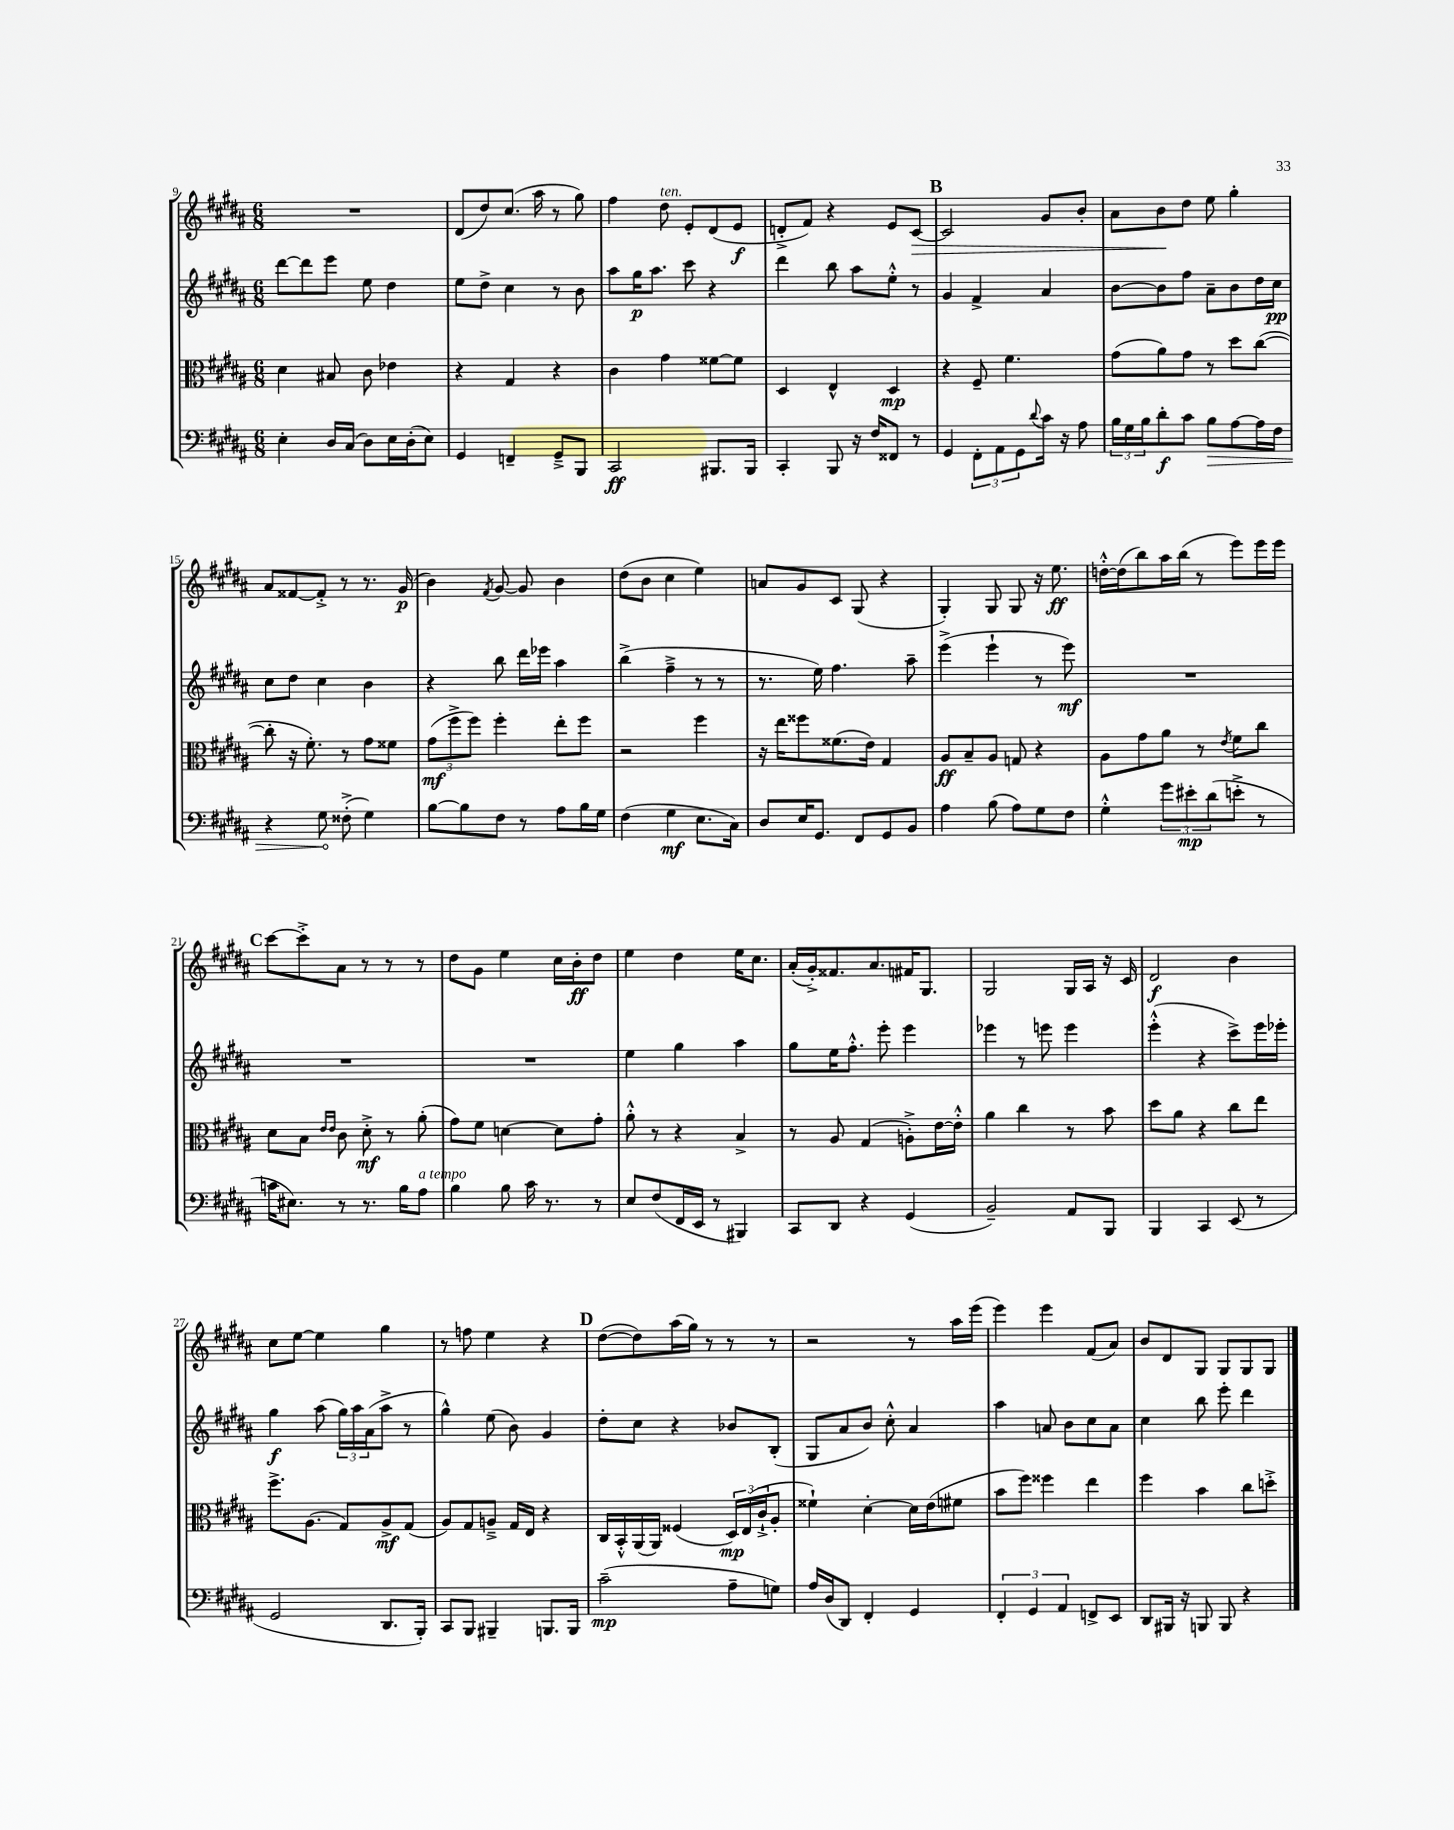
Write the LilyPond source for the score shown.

<<
\new StaffGroup <<
\new Staff = "s0" {
    \clef treble \key b \major \numericTimeSignature \time 6/8
    R2. |
    dis'8( dis''8) cis''8.( ais''16 r8 gis''8) |
    fis''4 dis''8^\markup { \italic "ten." } e'8-. dis'8( e'8\f |
    d'8-.-> fis'8) r4 e'8 cis'8~\> |
    \mark \markup { \bold "B" } cis'2 gis'8 b'8-. |
    ais'8 b'8\! dis''8 e''8 gis''4-. |
    ais'8 fisis'8~ fisis'8-.-> r8 r8. gis'16\p( |
    b'4) \acciaccatura { fis'8 } gis'8~ gis'8 b'4 |
    dis''8( b'8 cis''4 e''4) |
    a'8 gis'8 cis'8 gis8( r4 |
    gis4-.) gis8 gis8 r16 e''8.\ff |
    d''16~-.-^ d''16( b''8) ais''16 b''16( r8 e'''8) e'''16 e'''16 |
    \mark \markup { \bold "C" } cis'''8~ cis'''8-.-> ais'8 r8 r8 r8 |
    dis''8 gis'8 e''4 cis''16 b'16-.\ff dis''8 |
    e''4 dis''4 e''16 cis''8. |
    ais'16-.( gis'16-.->) fisis'8. ais'8. fis'16 gis8. |
    gis2 gis16 ais16 r16 cis'16 |
    dis'2\f b'4 |
    cis''8 e''8~ e''4 gis''4 |
    r8 f''8 e''4 r4 |
    \mark \markup { \bold "D" } dis''8~( dis''8) ais''16( gis''16) r8 r8 r8 |
    r2 r8 ais''16 e'''16( |
    e'''4) e'''4 fis'8( ais'8) |
    b'8 dis'8 gis8 gis8 gis8 gis8 \bar "|." |
}
\new Staff = "s1" {
    \clef treble \key b \major \numericTimeSignature \time 6/8
    dis'''8~ dis'''8 e'''8 e''8 dis''4 |
    e''8 dis''8-> cis''4 r8 b'8 |
    ais''8 gis''16\p ais''8. cis'''8 r4 |
    dis'''4 b''8 ais''8 e''8-.-^ r8 |
    \mark \markup { \bold "B" } gis'4 fis'4-> ais'4 |
    b'8~ b'8 fis''8 ais'8-- b'8 dis''16 cis''16\pp |
    cis''8 dis''8 cis''4 b'4 |
    r4 b''8 dis'''16 ees'''16 ais''4 |
    b''4->( fis''4---> r8 r8 |
    r8. e''16) fis''4. ais''8-- |
    e'''4->( e'''4-! r8 e'''8\mf) |
    R2. |
    \mark \markup { \bold "C" } R2. |
    R2. |
    e''4 gis''4 ais''4 |
    gis''8 e''16 fis''8.-.-^ e'''8-. e'''4 |
    ees'''4 r8 e'''8 e'''4 |
    e'''4-.-^( r4 cis'''8->) e'''16 ees'''16-. |
    gis''4\f ais''8( \tuplet 3/2 { gis''16) ais''16 ais'16( } ais''8-> r8 |
    gis''4-^) e''8( b'8) gis'4 |
    \mark \markup { \bold "D" } dis''8-. cis''8 r4 bes'8 b8-.( |
    gis8 ais'8 b'8) cis''8-.-^ ais'4 |
    ais''4 a'8 b'8 cis''8 a'8 |
    cis''4 b''8 e'''8-. dis'''4 \bar "|." |
}
\new Staff = "s2" {
    \clef alto \key b \major \numericTimeSignature \time 6/8
    dis'4 bis8 cis'8 ees'4 |
    r4 gis4 r4 |
    cis'4 gis'4 fisis'8~ fisis'8 |
    dis4 e4-^ dis4\mp |
    \mark \markup { \bold "B" } r4 fis8-- fis'4. |
    gis'8( ais'8) gis'8 r8 dis''8 cis''8~( |
    cis''8-. r16 fis'8.-.) r8 gis'8 fisis'8 |
    \tuplet 3/2 { gis'8\mf( fis''8-> fis''8) } fis''4-. e''8-. fis''8 |
    r2 fis''4 |
    r16 e''16 fisis''8 fisis'8.( e'16) gis4 |
    ais8\ff b8-- ais8 g8 r4 |
    ais8 gis'8 ais'8 r8 \acciaccatura { e'8 } fis'8 cis''8 |
    \mark \markup { \bold "C" } dis'8 b8 \grace { e'16 e'16 } cis'8 dis'8-.->\mf r8 ais'8-.( |
    gis'8) fis'8 d'4~ d'8 gis'8-. |
    ais'8-.-^ r8 r4 b4-> |
    r8 ais8 gis4( a8-.->) e'16~ e'16-.-^ |
    ais'4 cis''4 r8 b'8 |
    dis''8 ais'8 r4 cis''8 e''8 |
    fis''8.-> ais8.( gis8) ais8->\mf gis8( |
    ais8) gis8 a8---> gis16 e16 r4 |
    \mark \markup { \bold "D" } cis16 b,16-.-^ ais,16( ais,16) fisis4( \tuplet 3/2 { dis16\mp) e16( cis'16-!-> } ais8-. |
    fisis'4-!) dis'4~-. dis'16 e'16( fis'8 |
    b'8 fis''8) fisis''4 e''4 |
    fis''4 b'4 cis''8 d''8-.-> \bar "|." |
}
\new Staff = "s3" {
    \clef bass \key b \major \numericTimeSignature \time 6/8
    e4-. dis16 cis16( dis8) e16 dis16-.( e8) |
    gis,4 f,4-- gis,8---> b,,8 |
    cis,2\ff bis,,8. bis,,16 |
    cis,4-. b,,8 r16 fis16 fisis,8 r8 |
    \mark \markup { \bold "B" } gis,4 \tuplet 3/2 { fis,8-. ais,8 gis,8 } \appoggiatura { dis'8 } cis'16 r16 ais8 |
    \tuplet 3/2 { b16 gis16 b16 } dis'8-.\f cis'8 \once \override Hairpin.circled-tip = ##t b8\> ais8~ ais16 fis16 |
    r4 gis8\! fisis8-.->( gis4) |
    b8~ b8 fis8 r8 ais8 b16 gis16 |
    fis4( gis4\mf e8. cis16) |
    dis8 e16 gis,8. fis,8 gis,8 b,8 |
    ais4 b8( ais8) gis8 fis8 |
    gis4-.-^ \tuplet 3/2 { gis'8 eis'8-.\mp dis'8( } e'8-.-> r8 |
    \mark \markup { \bold "C" } c'16 eis8.) r8 r8. b16 ais8^\markup { \italic "a tempo" } |
    b4 b8 cis'16 r8. r8 |
    e8 fis8( fis,16 e,16 r8 bis,,4) |
    cis,8 dis,8 r4 gis,4( |
    b,2--) ais,8 b,,8 |
    b,,4 cis,4 e,8( r8 |
    gis,2 dis,8. b,,16-.) |
    cis,8 b,,8 bis,,4-- b,,8. b,,16 |
    \mark \markup { \bold "D" } cis'2--\mp( ais8-- g8) |
    ais16 dis16( dis,8) fis,4-. gis,4 |
    \tuplet 3/2 { fis,4-. gis,4 ais,4 } f,8-> e,8 |
    dis,8 bis,,16 r16 b,,8 b,,8 r4 \bar "|." |
}
>>
>>
\layout { \context { \Score currentBarNumber = #9 } }
